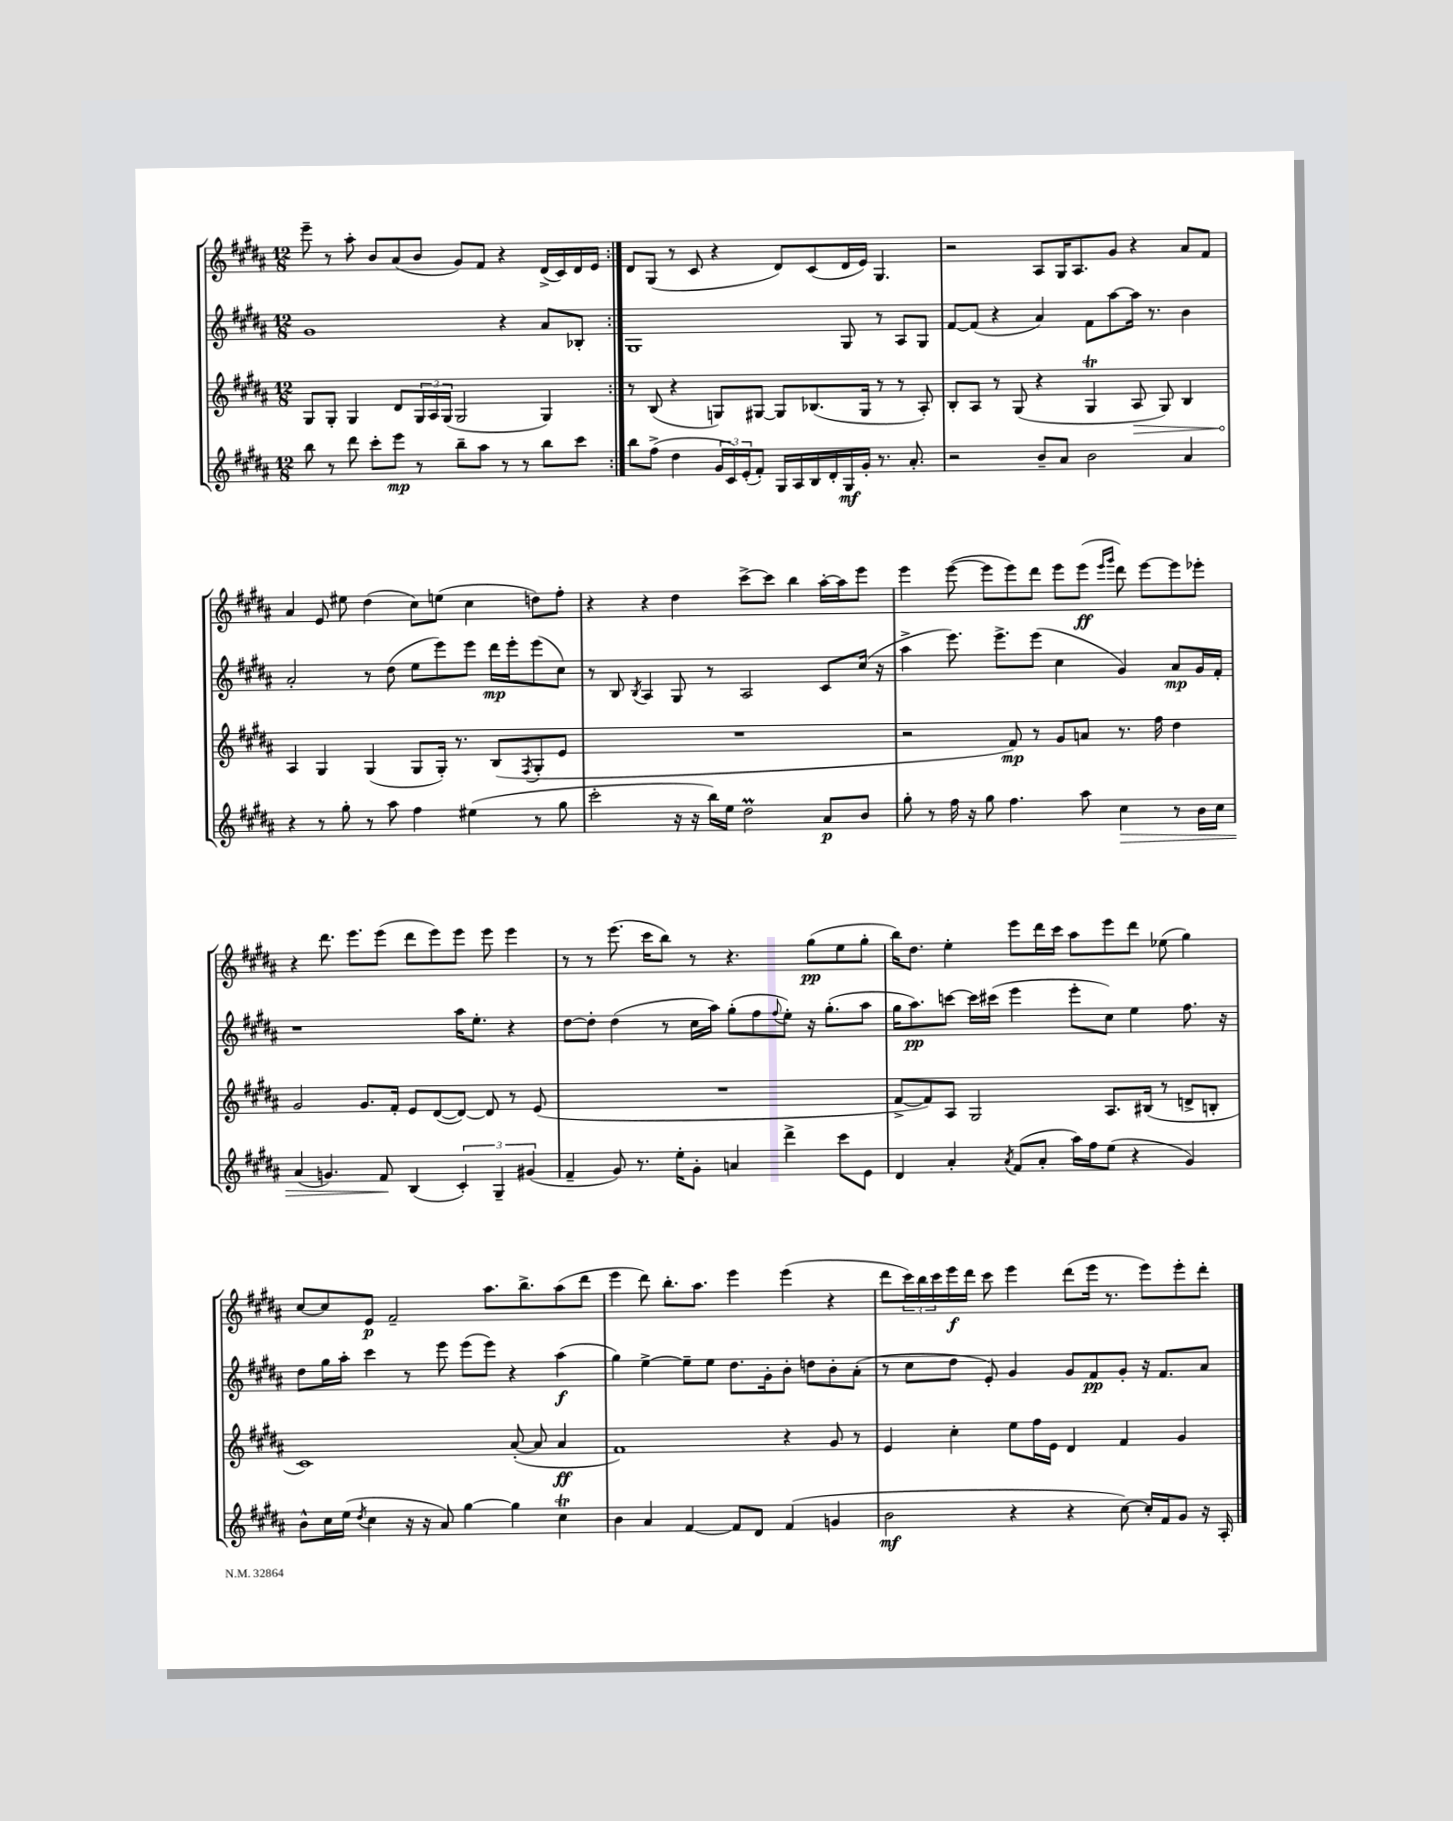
<<
\new StaffGroup <<
\new Staff = "s0" {
    \clef treble \key b \major \numericTimeSignature \time 12/8
    \repeat volta 2 { e'''8-- r8 ais''8-. b'8 ais'8( b'8 gis'8) fis'8 r4 dis'16->( cis'16) dis'16 e'16 | }
    dis'8 gis8( r8 cis'8 r4 dis'8) cis'8( dis'16 e'16) gis4. |
    r2 ais8 gis16 ais8. gis'8 r4 ais'8 fis'8 |
    ais'4 e'8 eis''8 dis''4( cis''8) e''8( cis''4 d''8) fis''8-. |
    r4 r4 dis''4 cis'''8~-> cis'''8 b''4 ais''16~-. ais''16 e'''8 |
    e'''4 e'''8~( e'''8 e'''8) dis'''8 e'''8 e'''8\ff( \grace { e'''16 gis'''16 } dis'''8) e'''8~ e'''8 ees'''8-. |
    r4 dis'''8. e'''8. e'''8( dis'''8 e'''8) e'''8 e'''8 e'''4 |
    r8 r8 e'''8.( cis'''16 b''8) r8 r4. gis''8\pp( e''8 gis''8-. |
    b''16) dis''8. e''4-. e'''8 dis'''16 cis'''16 ais''8 e'''8 dis'''8 ees''8( gis''4) |
    cis''8~ cis''8 e'8\p fis'2-- ais''8. b''8.-> ais''8( dis'''8 |
    e'''4 dis'''8) b''8.-. ais''8. e'''4 e'''4( r4 |
    dis'''8 \tuplet 3/2 { cis'''16) b''16 cis'''16 } e'''16\f dis'''16 cis'''8 e'''4 dis'''8( e'''16 r8. e'''8) e'''8-. dis'''8-. \bar "|." |
}
\new Staff = "s1" {
    \clef treble \key b \major \numericTimeSignature \time 12/8
    \repeat volta 2 { gis'1 r4 ais'8 bes8-. | }
    gis1 gis8 r8 ais8 gis8 |
    fis'8~ fis'8( r4 ais'4) fis'8 ais''8~ ais''16 r8. b'4 |
    ais'2-. r8 dis''8( e''8 e'''8) e'''8 dis'''16\mp e'''16-. e'''8( cis''8) |
    r8 b8 \acciaccatura { b8 } ais4 gis8 r8 ais2 cis'8 cis''16( r16 |
    ais''4-> e'''8.) e'''8.-> e'''8( cis''4 gis'4) ais'8\mp gis'16 fis'16-. |
    r1 ais''16 e''8.-. r4 |
    dis''8~ dis''8-. dis''4( r8 cis''16 ais''16) gis''8-.( fis''8 \appoggiatura { fis''8 } e''8-.) r16 gis''8.-.( ais''8 |
    gis''16 ais''8.\pp) c'''8~ c'''16 cis'''16( e'''4 e'''8-. cis''8) e''4 fis''8. r16 |
    dis''8 gis''16 ais''16-. cis'''4 r8 e'''8 e'''8( e'''8) r4 ais''4\f( |
    gis''4) e''4~-> e''8-- e''8 dis''8. gis'16-. b'8-. d''8 b'8-. ais'8-.( |
    r8 cis''8 dis''8 e'8-.) gis'4 gis'8 fis'8\pp gis'8-. r16 fis'8. ais'8 \bar "|." |
}
\new Staff = "s2" {
    \clef treble \key b \major \numericTimeSignature \time 12/8
    \repeat volta 2 { gis8 gis8-. gis4 dis'8 \tuplet 3/2 { gis16 ais16 gis16( } gis2 gis4) | }
    r8 b8( r4 g8) gis8~ gis8 bes8.( gis16 r8 r8 ais8-.) |
    b8-. ais8 r8 gis8( r4 gis4\trill \once \override Hairpin.circled-tip = ##t ais8\> gis8) b4 |
    ais4\! gis4 gis4( gis8 gis16-.) r8. b8( \acciaccatura { fis8 } gis8-. e'8 |
    R1. |
    r2 fis'8\mp) r8 gis'8 a'8 r8. fis''16 dis''4 |
    gis'2 gis'8. fis'16-. e'8 dis'8~( dis'8~) dis'8 r8 e'8( |
    R1. |
    fis'8~-> fis'8) ais8 gis2 ais8. bis16( r8 d'8-> b8-. |
    cis'1) ais'8~-.( ais'8 ais'4\ff |
    fis'1) r4 gis'8 r8 |
    e'4 cis''4-. e''8 fis''16 e'16 dis'4 fis'4 gis'4 \bar "|." |
}
\new Staff = "s3" {
    \clef treble \key b \major \numericTimeSignature \time 12/8
    \repeat volta 2 { b''8 r8 dis'''8 cis'''8-. e'''8\mp r8 b''8-- ais''8 r8 r8 b''8 cis'''8 | }
    b''8 fis''8->( dis''4 \tuplet 3/2 { gis'16 cis'16) e'16-.( } fis'8-.) gis16 ais16 b16 dis'16-. gis16\mf gis'16-. r8. ais'8.-. |
    r2 b'8-- ais'8 b'2 ais'4 |
    r4 r8 gis''8-. r8 ais''8 fis''4 eis''4( r8 gis''8 |
    cis'''2-. r16 r16 b''16) e''16 dis''2\prall ais'8\p b'8 |
    gis''8-. r8 fis''16 r16 gis''8 fis''4. ais''8 cis''4\> r8 b'16 cis''16 |
    ais'4( g'4.) fis'8\! b4( \tuplet 3/2 { cis'4-.) gis4-- gis'4( } |
    fis'4-- gis'8) r8. e''16-. gis'8-. a'4 dis'''4-> cis'''8 e'8 |
    dis'4 ais'4-. \acciaccatura { ais'8 } fis'8( ais'8-. ais''16) fis''16 e''8( r4 gis'4) |
    b'8-^ cis''16 e''16( \acciaccatura { dis''8 } cis''4 r16 r16 ais'8) gis''4~ gis''4 cis''4\trill |
    b'4 ais'4 fis'4~ fis'8 dis'8 fis'4( g'4 |
    b'2\mf r4 r4 cis''8~) cis''16-. fis'16 gis'8 r16 ais16-. \bar "|." |
}
>>
>>
\layout { \context { \Score \remove "Bar_number_engraver" } }
